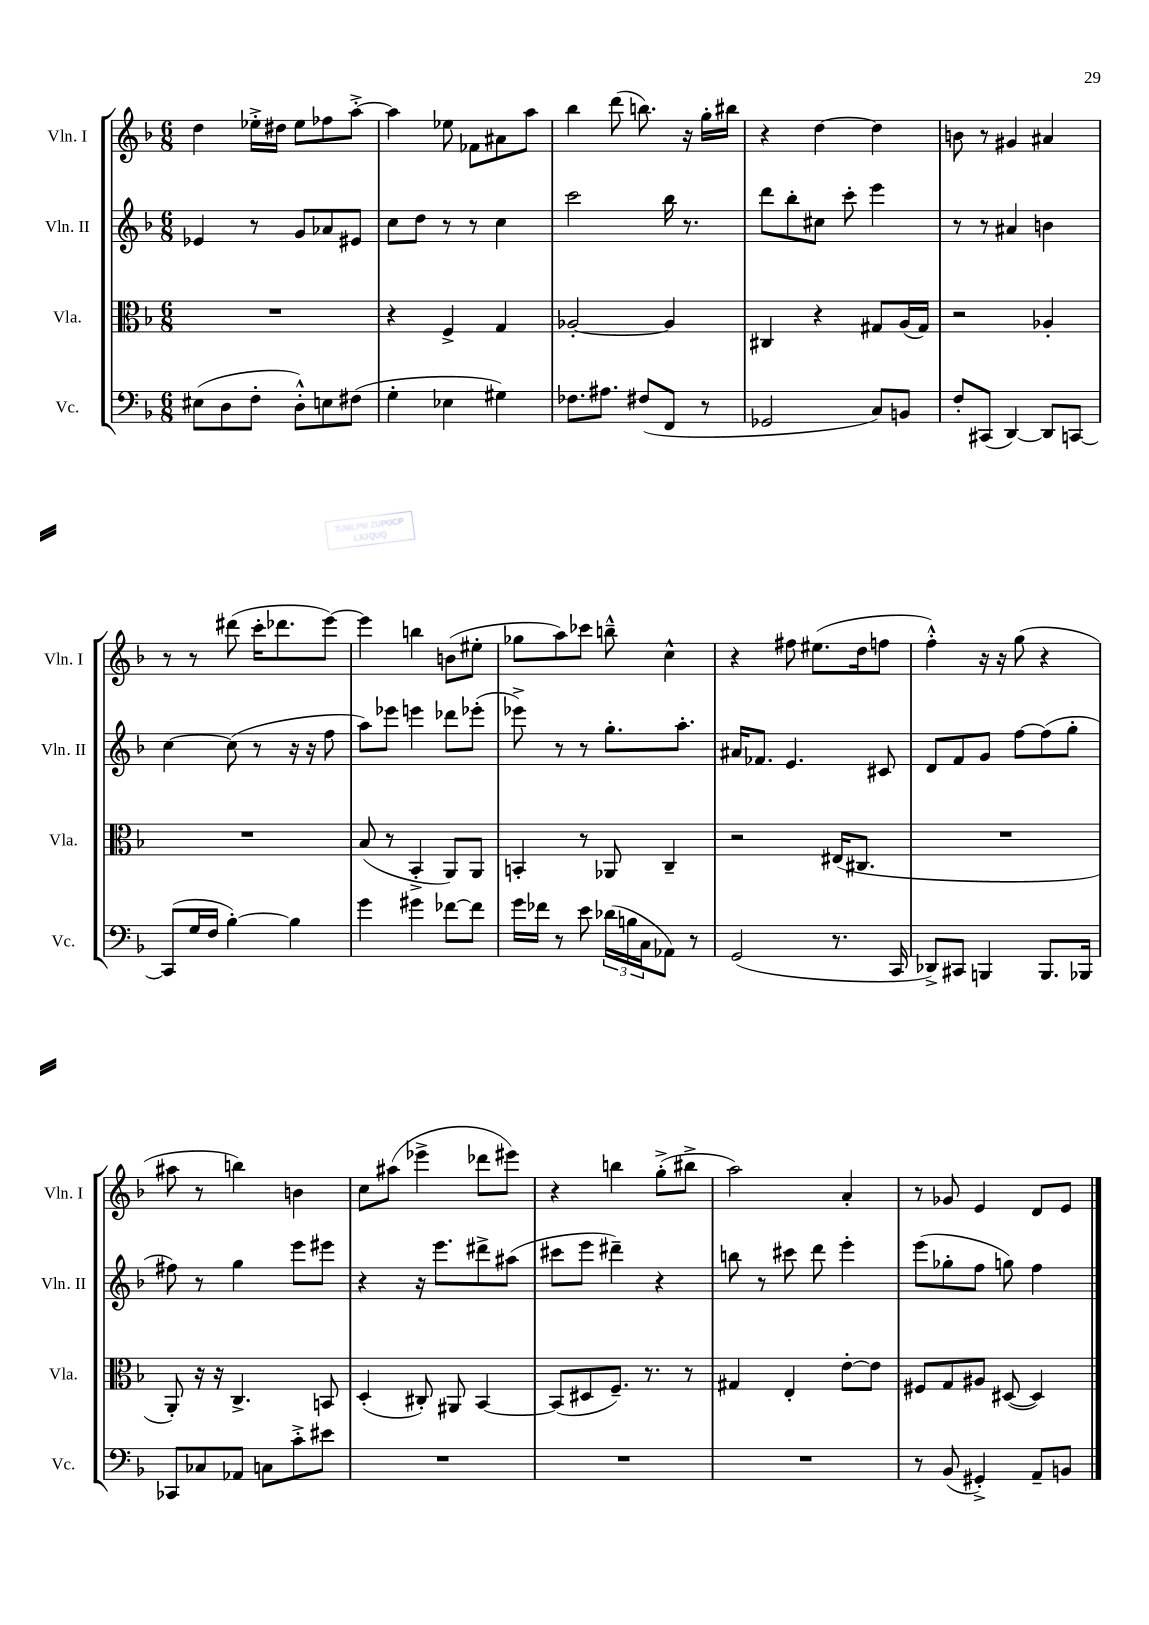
<<
\new StaffGroup <<
\new Staff = "s0" \with { instrumentName = "Vln. I" shortInstrumentName = "Vln. I" } {
    \clef treble \key f \major \numericTimeSignature \time 6/8
    d''4 ees''16-.-> dis''16 ees''8 fes''8 a''8~-.-> |
    a''4 ees''8 fes'8 ais'8 a''8 |
    bes''4 d'''8( b''8.) r16 g''16-. bis''16 |
    r4 d''4~ d''4 |
    b'8 r8 gis'4 ais'4 |
    r8 r8 dis'''8( c'''16-. des'''8. e'''8~) |
    e'''4 b''4 b'8( eis''8-. |
    ges''8 a''8) ces'''8 b''8---^ c''4-^ |
    r4 fis''8 eis''8.( d''16 f''8 |
    f''4-.-^) r16 r16 g''8( r4 |
    ais''8 r8 b''4) b'4 |
    c''8 ais''8( ees'''4-> des'''8 eis'''8) |
    r4 b''4 g''8-.->( bis''8-> |
    a''2) a'4-. |
    r8 ges'8 e'4 d'8 e'8 \bar "|." |
}
\new Staff = "s1" \with { instrumentName = "Vln. II" shortInstrumentName = "Vln. II" } {
    \clef treble \key f \major \numericTimeSignature \time 6/8
    ees'4 r8 g'8 aes'8 eis'8 |
    c''8 d''8 r8 r8 c''4 |
    c'''2 bes''16 r8. |
    d'''8 bes''8-. cis''8 c'''8-. e'''4 |
    r8 r8 ais'4 b'4 |
    c''4~ c''8( r8 r16 r16 f''8 |
    a''8) ees'''8 e'''4 des'''8 ees'''8-.( |
    ees'''8->) r8 r8 g''8.-. a''8.-. |
    ais'16 fes'8. e'4. cis'8 |
    d'8 f'8 g'8 f''8~ f''8( g''8-. |
    fis''8) r8 g''4 e'''8 eis'''8 |
    r4 r16 e'''8. dis'''8-> ais''8( |
    cis'''8 e'''8 dis'''4--) r4 |
    b''8 r8 cis'''8 d'''8 e'''4-. |
    e'''8( ges''8-. f''8 g''8) f''4 \bar "|." |
}
\new Staff = "s2" \with { instrumentName = "Vla." shortInstrumentName = "Vla." } {
    \clef alto \key f \major \numericTimeSignature \time 6/8
    R2. |
    r4 f4-> g4 |
    aes2~-. aes4 |
    cis4 r4 gis8 a16( gis16) |
    r2 aes4-. |
    R2. |
    bes8( r8 bes,4-.-> a,8) a,8 |
    b,4-. r8 aes,8 c4-- |
    r2 eis16( cis8. |
    R2. |
    a,8-.) r16 r16 c4.-> b,8 |
    d4-.( cis8-.) ais,8 bes,4~ |
    bes,8( dis8 f8.--) r8. r8 |
    gis4 e4-. e'8~-. e'8 |
    fis8 g8 ais8 dis8~( dis4) \bar "|." |
}
\new Staff = "s3" \with { instrumentName = "Vc." shortInstrumentName = "Vc." } {
    \clef bass \key f \major \numericTimeSignature \time 6/8
    eis8( d8 f8-. d8-.-^) e8 fis8( |
    g4-. ees4 gis4) |
    fes8. ais8. fis8( f,8 r8 |
    ges,2 c8) b,8 |
    f8-. cis,8( d,4~) d,8 c,8~ |
    c,8( g16 f16 bes4~-.) bes4 |
    g'4 gis'4 fes'8~ fes'8 |
    g'16 fes'16 r8 e'8 \tuplet 3/2 { des'16( b16 c16 } aes,8) r8 |
    g,2( r8. c,16 |
    des,8->) cis,8 b,,4 b,,8. bes,,16 |
    ces,8 ces8 aes,8 c8 c'8-.-> eis'8 |
    R2. |
    R2. |
    R2. |
    r8 bes,8( gis,4-.->) a,8-- b,8 \bar "|." |
}
>>
>>
\layout { \context { \Score \remove "Bar_number_engraver" } }
